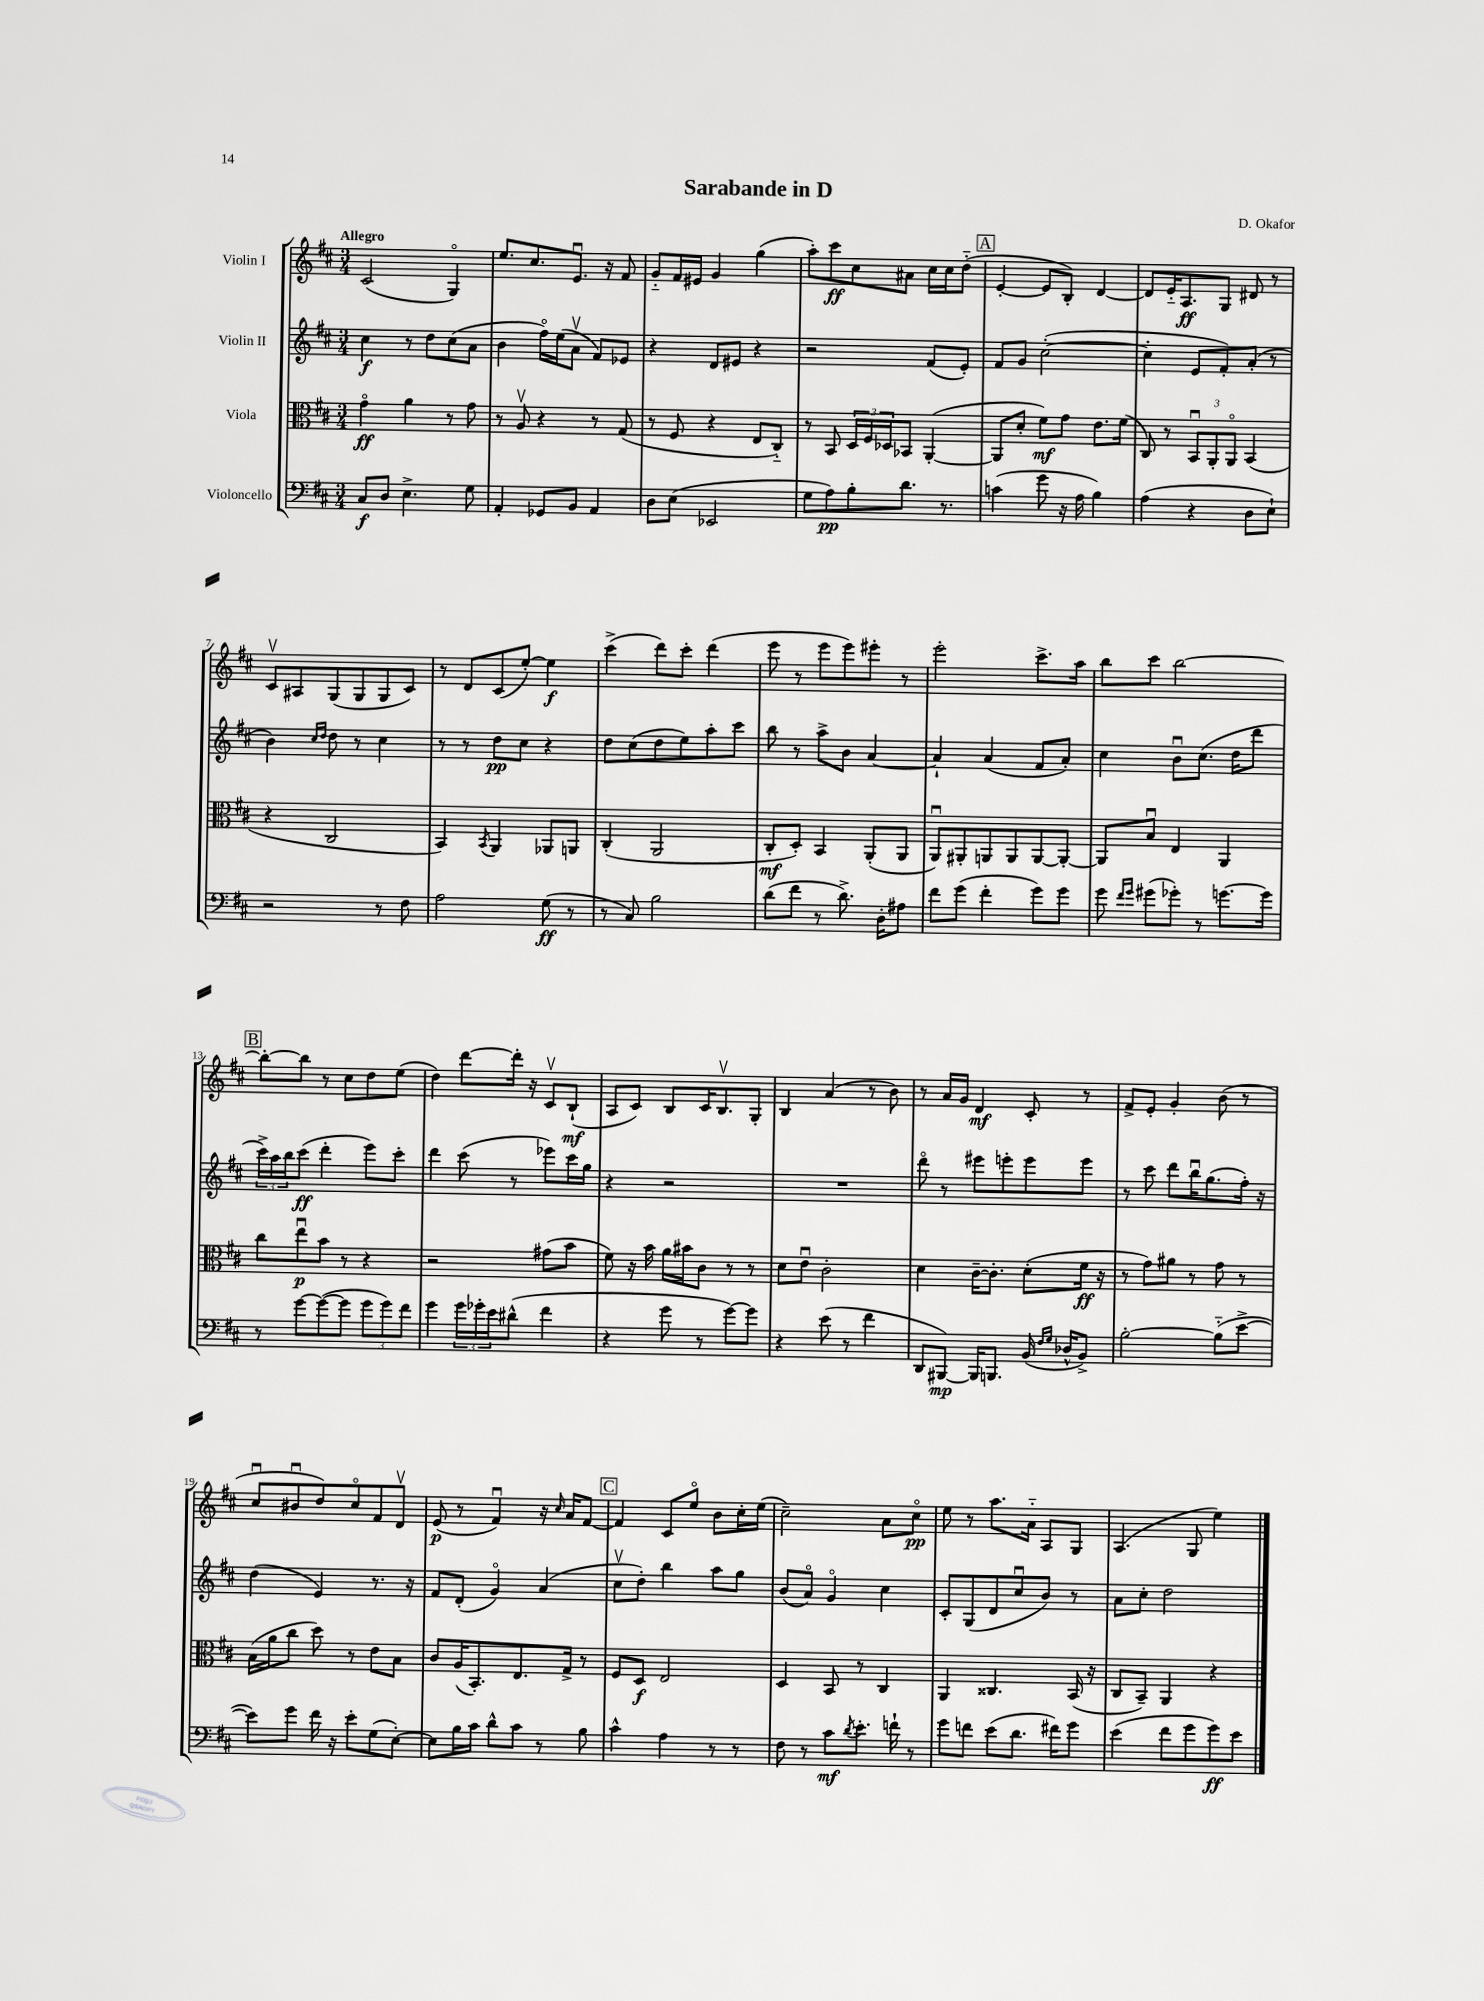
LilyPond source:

\header { title = "Sarabande in D" composer = "D. Okafor" }
<<
\new StaffGroup <<
\new Staff = "s0" \with { instrumentName = "Violin I" } {
    \clef treble \key d \major \numericTimeSignature \time 3/4 \tempo "Allegro"
    cis'2( g4\flageolet) |
    e''8. cis''8. e'8.\downbow r16 fis'8 |
    g'8-_ fis'16 eis'16 g'4 g''4( |
    a''8-.) cis'''8\ff cis''8 ais'8 cis''16 cis''16 d''8-_( |
    \mark \markup { \box "A" } e'4~-. e'8 b8-.) d'4~ |
    d'8 e'16-_ a8.\ff g8 dis'8 r8 |
    cis'8\upbow ais8 g8( g8 g8 cis'8) |
    r8 d'8 cis'8( e''8~-.) e''4\f |
    cis'''4->( d'''8) cis'''8-. d'''4( |
    e'''8 r8 e'''8 e'''8) eis'''8-. r8 |
    e'''2-. cis'''8.-> a''16 |
    b''8 cis'''8 b''2~ |
    \mark \markup { \box "B" } b''8~-. b''8 r8 cis''8 d''8 e''8( |
    d''4) d'''8~ d'''16-. r16 cis'8\upbow b8-!\mf( |
    a8 cis'8) b8 cis'16 b8.\upbow g8-. |
    b4 a'4( r8 b'8) |
    r8 a'16 g'16 d'4\mf cis'8-. r8 |
    fis'8-> e'8-. g'4-. b'8( r8 |
    cis''8\downbow bis'8\downbow d''8) cis''8\flageolet fis'8 d'8\upbow |
    e'8\p( r8 fis'4\downbow) r16 \grace { cis''16 } a'16 fis'8~ |
    \mark \markup { \box "C" } fis'4 cis'8 e''8\flageolet b'8 cis''16-. e''16( |
    cis''2--) a'8 cis''8\flageolet\pp |
    e''8 r8 a''8. a'16-_ a8 g8 |
    a4.( g8 e''4) \bar "|." |
}
\new Staff = "s1" \with { instrumentName = "Violin II" } {
    \clef treble \key d \major \numericTimeSignature \time 3/4
    cis''4\f r8 d''8 cis''8( a'8 |
    b'4 fis''16\flageolet) e''16( a'8\upbow fis'8) ees'8 |
    r4 d'8 eis'8 r4 |
    r2 fis'8( e'8-.) |
    \mark \markup { \box "A" } fis'8 g'8 cis''2~-.( |
    cis''4-. e'8 fis'8-.) a'8-.( r8 |
    b'4) \grace { cis''16 d''16 } d''8 r8 cis''4 |
    r8 r8 d''8\pp cis''8 r4 |
    d''8 cis''8( d''8 e''8) a''8-. cis'''8 |
    b''8 r8 a''8-> b'8 a'4~ |
    a'4-! a'4( fis'8 a'8-.) |
    cis''4 b'8\downbow cis''8.( d''16 d'''8 |
    \mark \markup { \box "B" } \tuplet 3/2 { cis'''16->) a''16 b''16 } cis'''8\ff( d'''4-. e'''8) cis'''8-. |
    d'''4 cis'''8( r8 ees'''8) cis'''16 g''16 |
    r4 r2 |
    R2. |
    d'''8\flageolet r8 eis'''8 e'''8-. e'''8 e'''8 |
    r8 cis'''8 d'''8 b''16\downbow g''8.( fis''16-.) r16 |
    d''4( e'4) r8. r16 |
    fis'8 d'8-.( g'4\flageolet) a'4( |
    \mark \markup { \box "C" } cis''8\upbow d''8-.) b''4 a''8 g''8 |
    b'8( a'8\flageolet) g'4\flageolet cis''4 |
    cis'8-. g8( d'8 cis''8\downbow b'8) r8 |
    a'8 cis''8-. d''2 \bar "|." |
}
\new Staff = "s2" \with { instrumentName = "Viola" } {
    \clef alto \key d \major \numericTimeSignature \time 3/4
    g'4\flageolet\ff a'4 r8 g'8 |
    r8 a8\upbow r4 r8 g8( |
    r8 fis8 r4 e8 cis8-_) |
    r8 b,8 \tuplet 3/2 { d16 fis16 des16 } bes,8 a,4~-.( |
    \mark \markup { \box "A" } a,8 d'8-. fis'8\mf) g'8 e'8. fis'16( |
    cis8) r8 \tuplet 3/2 { b,8\downbow a,8-. a,8\flageolet } b,4( |
    r4 cis2 |
    b,4) \acciaccatura { b,8 } a,4 aes,8 a,8 |
    cis4-.( a,2 |
    cis8-.\mf d8-.) b,4 a,8-.( a,8 |
    a,8\downbow) ais,8-. a,8 a,8 a,8~ a,8~-. |
    a,8 b8\downbow e4 a,4 |
    \mark \markup { \box "B" } cis''8 e''8\downbow\p b'8 r8 r4 |
    r2 gis'8( b'8 |
    fis'8) r16 b'16 a'16 bis'16 cis'8 r8 r8 |
    d'8 e'8\downbow cis'2-. |
    d'4 cis'16~-- cis'8.-. d'8-.( fis'16\ff r16 |
    r8 g'8) ais'8 r8 g'8 r8 |
    b16( a'16 cis''8 d''8) r8 e'8 b8 |
    cis'8 a16( b,8.-.) e8. g16-> r8 |
    \mark \markup { \box "C" } fis8 d8\f e2 |
    d4 b,8 r8 cis4 |
    a,4 cisis4. b,16( r16 |
    cis8 b,8--) a,4 r4 \bar "|." |
}
\new Staff = "s3" \with { instrumentName = "Violoncello" } {
    \clef bass \key d \major \numericTimeSignature \time 3/4
    cis8\f d8 e4.-> g8 |
    a,4-. ges,8 b,8 a,4 |
    d8 e8( ees,2 |
    g8 a8\pp) b8-. d'8. r8. |
    \mark \markup { \box "A" } c'4( g'8 r16 a16 b4) |
    a4( r4 d8 e8-!) |
    r2 r8 fis8 |
    a2 g8\ff( r8 |
    r8 cis8) b2 |
    d'8( fis'8 r8 d'8.->) d16-. ais8 |
    fis'8 g'8( fis'4-. g'8) g'8 |
    g'8 \grace { fis'16 g'16 } gis'8( ges'8-.) r8 g'8.~ g'16 |
    \mark \markup { \box "B" } r8 g'8~ g'8~( g'8 \tuplet 3/2 { g'8 g'8) fis'8 } |
    g'4 \tuplet 3/2 { g'16 ges'16-. e'16 } dis'8-^( fis'4 |
    r4 g'8 r8 g'8~) g'8 |
    r4 e'8( r8 fis'4 |
    d,8 bis,,8~\mp) bis,,16 b,,8. b,16( \grace { fis16 g16 } des16-^ b,8->) |
    b2~-. b8-_( e'8~-> |
    e'8) g'8 fis'16 r16 e'8-. g8( e8~-.) |
    e8 b16 cis'16 d'8-^ cis'8 r8 b8 |
    \mark \markup { \box "C" } cis'4-^ a4 r8 r8 |
    fis8 r8 cis'8\mf \acciaccatura { d'8 } e'8.-. f'16-! r8 |
    g'8 f'8 e'8( d'8. fis'16) g'8 |
    e'4( fis'8 g'8 g'8\ff) e'8 \bar "|." |
}
>>
>>
